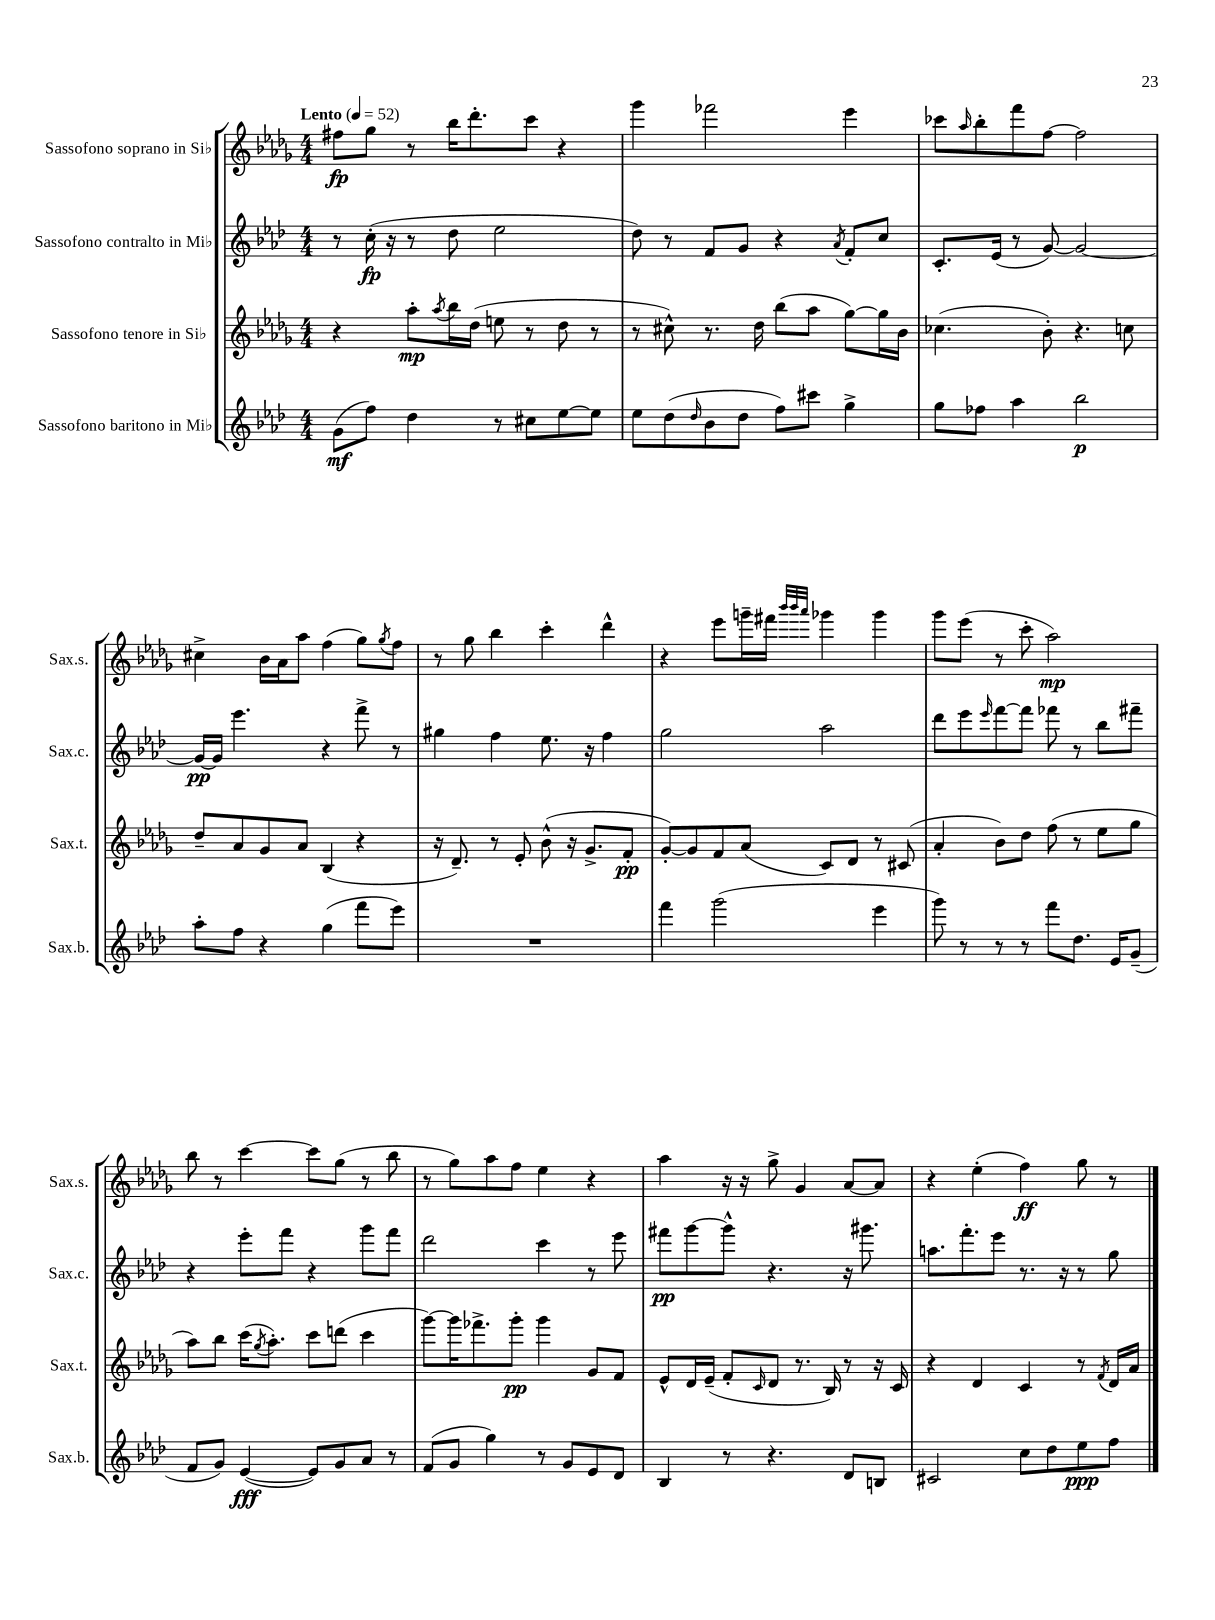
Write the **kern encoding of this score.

**kern	**kern	**kern	**kern
*staff4	*staff3	*staff2	*staff1
*clefG2	*clefG2	*clefG2	*clefG2
*k[b-e-a-d-]	*k[b-e-a-d-g-]	*k[b-e-a-d-]	*k[b-e-a-d-g-]
*M4/4	*M4/4	*M4/4	*M4/4
*MM52	*MM52	*MM52	*MM52
(8g	4r	8r	8ff#
8ff)	.	(16cc'	8gg-
.	.	16r	.
4dd-	8aa-'	8r	8r
.	8qaa-	.	.
.	16bb-	8dd-	16bb-
.	(16dd-	.	8.ddd-'
8r	8ee	2ee-	.
8cc#	8r	.	8ccc
[8ee-	8dd-	.	4r
8ee-]	8r	.	.
=	=	=	=
8ee-	8r	8dd-)	4ggg-
(8dd-	8cc#^^)	8r	.
16qqdd-	.	.	.
8b-	8.r	8f	2fff-
8dd-	.	8g	.
.	16dd-	.	.
8ff)	(8bb-	4r	.
8ccc#	8aa-	.	.
.	.	8qa-	.
4gg^	[8gg-)	8f'	4eee-
.	16gg-]	8cc	.
.	16b-	.	.
=	=	=	=
8gg	(4.cc-	8.c'	8ccc-
.	.	.	16qqaa-
8ff-	.	.	8bb-'
.	.	(16e-	.
4aa-	.	8r	8fff
.	8b-')	[8g)	[8ff
2bb-	4.r	2g_	2ff]
.	8cc	.	.
=	=	=	=
8aa-'	8dd-~	16g_	4cc#^
.	.	16g]	.
8ff	8a-	4.eee-	.
4r	8g-	.	16b-
.	.	.	16a-
.	8a-	.	8aa-
(4gg	(4B-	4r	(4ff
8fff	4r	8fff^	8gg-)
.	.	.	8qgg-
8eee-)	.	8r	8ff
=	=	=	=
1r	16r	4gg#	8r
.	8.d-~)	.	.
.	.	.	8gg-
.	8r	4ff	4bb-
.	8e-'	.	.
.	(8b-^^	8.ee-	4ccc'
.	16r	.	.
.	8.g-^	16r	.
.	.	4ff	4ddd-^^
.	8f'	.	.
=	=	=	=
4fff	[8g-')	2gg	4r
.	8g-]	.	.
(2ggg	8f	.	8eee-
.	(8a-	.	16ggg~
.	.	.	16fff#
.	.	.	32qqbbb-
.	.	.	32qqbbb-
.	.	.	32qqaaa-
.	8c)	2aa-	4ggg-
.	8d-	.	.
4eee-	8r	.	4ggg-
.	(8c#	.	.
=	=	=	=
8ggg)	4a-'	8ddd-	8ggg-
8r	.	8eee-	(8eee-
.	.	16qqeee-	.
8r	8b-)	[8fff	8r
8r	8dd-	8fff]	8ccc'
8fff	(8ff	8fff-	2aa-)
8.dd-	8r	8r	.
.	8ee-	8bb-	.
16e-	.	.	.
(8g~	8gg-	8fff#~	.
=	=	=	=
8f	8aa-)	4r	8bb-
8g)	8bb-	.	8r
([4e-	(16ccc	8eee-'	[4ccc
.	8qgg-	.	.
.	8.aa-')	.	.
.	.	8fff	.
8e-])	8ccc	4r	8ccc]
8g	(8ddd	.	(8gg-
8a-	4ccc	8ggg	8r
8r	.	8fff	8bb-
=	=	=	=
(8f	[8ggg-)	2ddd-	8r
8g	16ggg-]	.	8gg-)
.	8.fff-^	.	.
4gg)	.	.	8aa-
.	8ggg-'	.	8ff
8r	4ggg-	4ccc	4ee-
8g	.	.	.
8e-	8g-	8r	4r
8d-	8f	8eee-	.
=	=	=	=
4B-	8e-^^	8fff#	4aa-
.	16d-	[8ggg	.
.	(16e-~	.	.
8r	8f'	8ggg^^]	16r
.	.	.	16r
.	16qqc	.	.
4.r	8d-	4.r	8gg-^
.	8.r	.	4g-
.	16B-)	.	.
8d-	8r	16r	[8a-
.	.	8.ggg#	.
8B	16r	.	8a-]
.	16c	.	.
=	=	=	=
2c#	4r	8.aa	4r
.	.	8.fff'	.
.	4d-	.	(4ee-'
.	.	8eee-	.
8cc	4c	8.r	4ff)
8dd-	.	.	.
.	.	16r	.
8ee-	8r	8r	8gg-
.	8qf	.	.
8ff	16d-	8gg	8r
.	16a-	.	.
==	==	==	==
*-	*-	*-	*-
